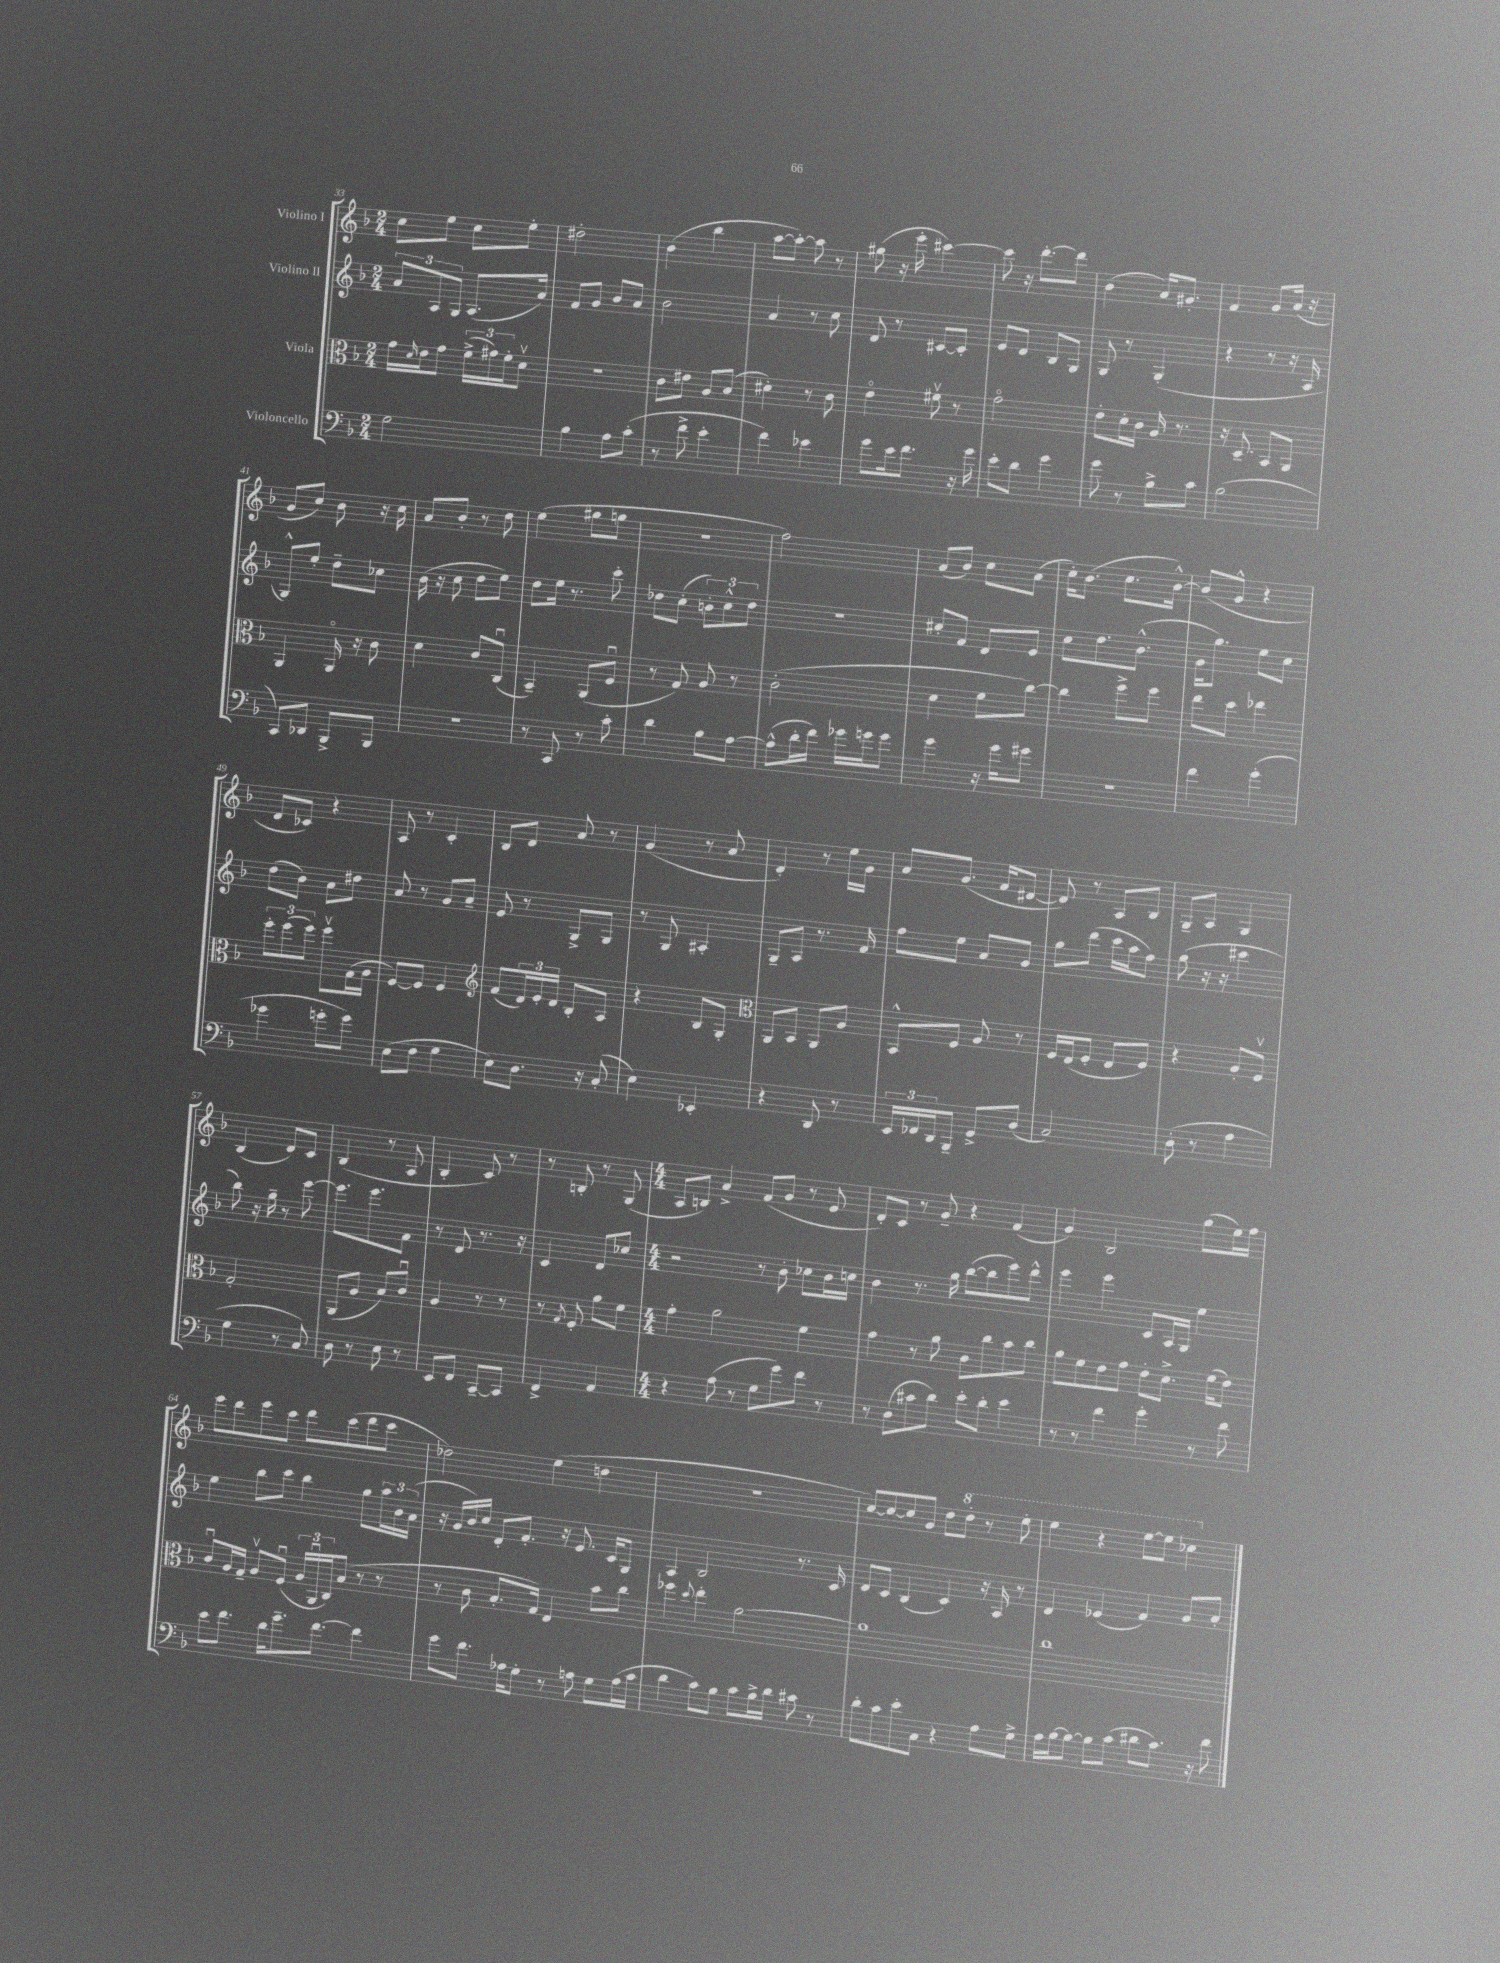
<<
\new StaffGroup <<
\new Staff = "s0" \with { instrumentName = "Violino I" } {
    \clef treble \key f \major \numericTimeSignature \time 2/4
    c''8 e''8 c''8 e''8-. |
    dis''2-. |
    bes'4( bes''4 |
    a''8~ a''8~-.) a''8 r8 |
    gis''8( r16 e'''16-. cis'''4~) |
    cis'''8 r16 d'''8.~-. d'''8 |
    bes'4( a'16) gis'8.-. |
    f'4 g'8 a'16( r16 |
    g'8 c''8) bes'8 r16 c''16 |
    a'8 bes'8-. r8 d''8 |
    e''4( gis''8 g''8 |
    r2 |
    f''2) |
    a'8( bes'8) c''8 a'8( |
    c''16-.) bes'8.( c''8. bes'16~-^) |
    bes'8( g'8-^ r4 |
    d'8 ces'8) r4 |
    a8 r8 c'4-. |
    bes8 d'8 a'8 r8 |
    g'4( r8 a'8 |
    d'4-.) r8 e''16 g'16 |
    a'8 g'8.( f'16 dis'8~ |
    dis'8) r8 a8 bes8 |
    g8-- a8 g4 |
    bes4( d'8) c'8 |
    bes4( r8 a8 |
    bes4-. c'8) r8 |
    r8 b8-. r8 g8( |
    \numericTimeSignature \time 4/4 a8 b8) a'4-> f'8( g'8 r8 e'8 |
    d'8-.) c'8 r8 g'8-- r4 f'4( |
    g'4) bes2 g''8( e''16) f''16 |
    e'''8 d'''8 e'''8 c'''8 d'''8 c'''8( d'''8 c'''8 |
    des''2) e''4( d''4 |
    R1 |
    c''8~) c''8~ c''8 g'8 d''8 \ottava #1 d'''8-. r8 e'''8-. |
    e'''4 r4 e'''8~ e'''8 ces'''4 \ottava #0 \bar "|." |
}
\new Staff = "s1" \with { instrumentName = "Violino II" } {
    \clef treble \key f \major \numericTimeSignature \time 2/4
    \tuplet 3/2 { a'8 a8 g8 } a8.( a'16) |
    f'8 g'8 bes'8 a'8 |
    bes'2 |
    a'4 r8 c''8 |
    d'8 r8 cis'8~ cis'8-. |
    e'8 d'8 bes8 g8 |
    g8 r8 g4-.( |
    r4 r8 r16 a16 |
    g8-^) e''8-. d''8-- ces''8 |
    bes'16( r16 c''8 d''8 e''8) |
    d''8 e''16 r8. c'''8-. |
    des''8 c''8-.( \tuplet 3/2 { b'8-.) c''8-^ des''8 } |
    R2 |
    cis''8-. f'8 d'8 e'8 |
    c''8 d''8. bes'8.-^( |
    g'16 g''8.) e''8 c''8 |
    d''8( bes'8) a'8 dis''8 |
    a'8 r8 g'8 a'8-- |
    e'8 r8 g8-> g8 |
    r8 g8 ais4-. |
    g8-- a8 r8. f'16 |
    f''8 e''8 a'8 g'8 |
    g''8 d'''8( c'''16 a''16 f''8) |
    g''8( r16 r16 cis'''4 |
    bes''8) r16 g''16-- r8 e'''8~ |
    e'''8. e'''8. f'8 |
    r8 d'8 r8. r16 |
    c'4 d'8 ces''8 |
    \numericTimeSignature \time 4/4 r2 r8 bes'8-. ces''8 bes'16 c''16 |
    bes'4 r8. g''16 bes''8~( bes''8 e'''8) d'''8-^ |
    e'''4 e'''4 c'8 a16 g16 e''4 |
    e''4 bes''8 c'''8 bes''4 g''8 \tuplet 3/2 { a''16 bes'16 a'16( } |
    r16 g'16 bes'16) c''16 d'8-. f'8.-. r16 e'8. c'16 g8 |
    a4 bes2 r8. c'16 |
    d'8 c'8 bes4( c'4) r16 a16 r8 |
    d'4 ees'4( f'4) g'8 a'8-. \bar "|." |
}
\new Staff = "s2" \with { instrumentName = "Viola" } {
    \clef alto \key f \major \numericTimeSignature \time 2/4
    g'16 \grace { d'16 } e'16 g'8 \tuplet 3/2 { f'16->( gis'16) f'16-. } d'8\upbow |
    R2 |
    c'8 eis'8 a8 bes8( |
    dis'4-.) r8 c'8 |
    e'4\flageolet fis'8\upbow r8 |
    g'2\flageolet |
    e'8-. d'16-. c'16 a16 r8. |
    r16 d8.-- bes,8 a,8 |
    a,4 a,16\flageolet r16 c'8 |
    d'4 c'8 c8\downbow( |
    bes,4--) a,8( f8\downbow |
    r8 g8) a8 r8 |
    c'2-.( |
    d'4 f'8 c''8~) |
    c''4 f''8-> f''8 |
    e''8 d''8 ees''4 |
    \tuplet 3/2 { f''8-. f''8( f''8) } f''8\upbow g16( a16 |
    f8~) f8 f4 |
    \clef treble f'8( \tuplet 3/2 { d'16) e'16-. d'16 } bes8-. a8 |
    r4 bes8 g8-. |
    \clef alto a,8 bes,8 a,8 a8 |
    bes,8-^ f8 a8 r8 |
    f16 e16( f8-. e8 f8) |
    r4 a8-. f8\upbow |
    g2-. |
    a,8( a8 bes8) c'8\downbow |
    a4 r8 r8 |
    r8 \acciaccatura { g8 } f8-. a'8 f'8 |
    \numericTimeSignature \time 4/4 g'4-. a'2 f'4 |
    g'4 r8 a'8 c'8 c''8 bes'8 c''8 |
    a'8 f'8 e'8 g'8 e'8-. d'8.-> f'16( e'8) |
    c'8\downbow a16 g16-- a8\upbow f8\downbow( \tuplet 3/2 { a16 a,16\downbow c16) } bes8( r8 r8 |
    r8 c'8 bes8.-. g16) e4 bes'8 c''8 |
    fes''4 \appoggiatura { d''8 } e''4-. a'2~ |
    a'1 |
    c''1 \bar "|." |
}
\new Staff = "s3" \with { instrumentName = "Violoncello" } {
    \clef bass \key f \major \numericTimeSignature \time 2/4
    g2 |
    bes4 a8 c'8-.( |
    r8 f'8-> e'4-. |
    f'4) ees'4 |
    g'8 e'16 f'8. r16 g'16 |
    e'8-. d'8 g'4 |
    g'8 r8 bes8-> c'8 |
    bes2( |
    c,8) des,8 bes,,8-> bes,,8 |
    R2 |
    r8 c,8 r8 c'8-. |
    d'4 bes8 a8~ |
    a8-^( d'16-. f'16) ges'16 g'16 g'8 |
    g'4 r16 g'16 gis'8 |
    R2 |
    f'4 g'4-.( |
    ges'4 g'8-. g'8) |
    e8( f8 g4 |
    e8) d8. r16 c8-.( |
    e4) ees,4-. |
    r4 d,8 r8 |
    \tuplet 3/2 { e,16 fes,16 d,16 } bes,,8-- g,8-> d8( |
    c2) |
    d8-.( r8 a4 |
    g4 r8 c8) |
    d8 r8 e8 r8 |
    e,8 f,8 c,8~-- c,8 |
    f,4-> a,4 |
    \numericTimeSignature \time 4/4 r4 a8( r8 g8 g'8) f'8 r8 |
    r8 d8( cis'8 d'8) e'8-. d'8-. e'4 |
    r8 r8 f'4 g'4-. r8 f'8 |
    e'8 f'8. d'16 g'8.-- f'8.~ f'4 |
    g'8 f'8. aes16 g8-. r8 a8 g8 a16( c'16 |
    d'4 c'8) bes8 c'8 bes16-> d'16 cis'8 r8 |
    d'8-. c'8 e'8-. c8 r4 a8 g8-> |
    a16 bes16~ bes8~ bes8 c'8( dis'8 c'8.) r16 f'8 \bar "|." |
}
>>
>>
\layout { \context { \Score currentBarNumber = #33 } }
